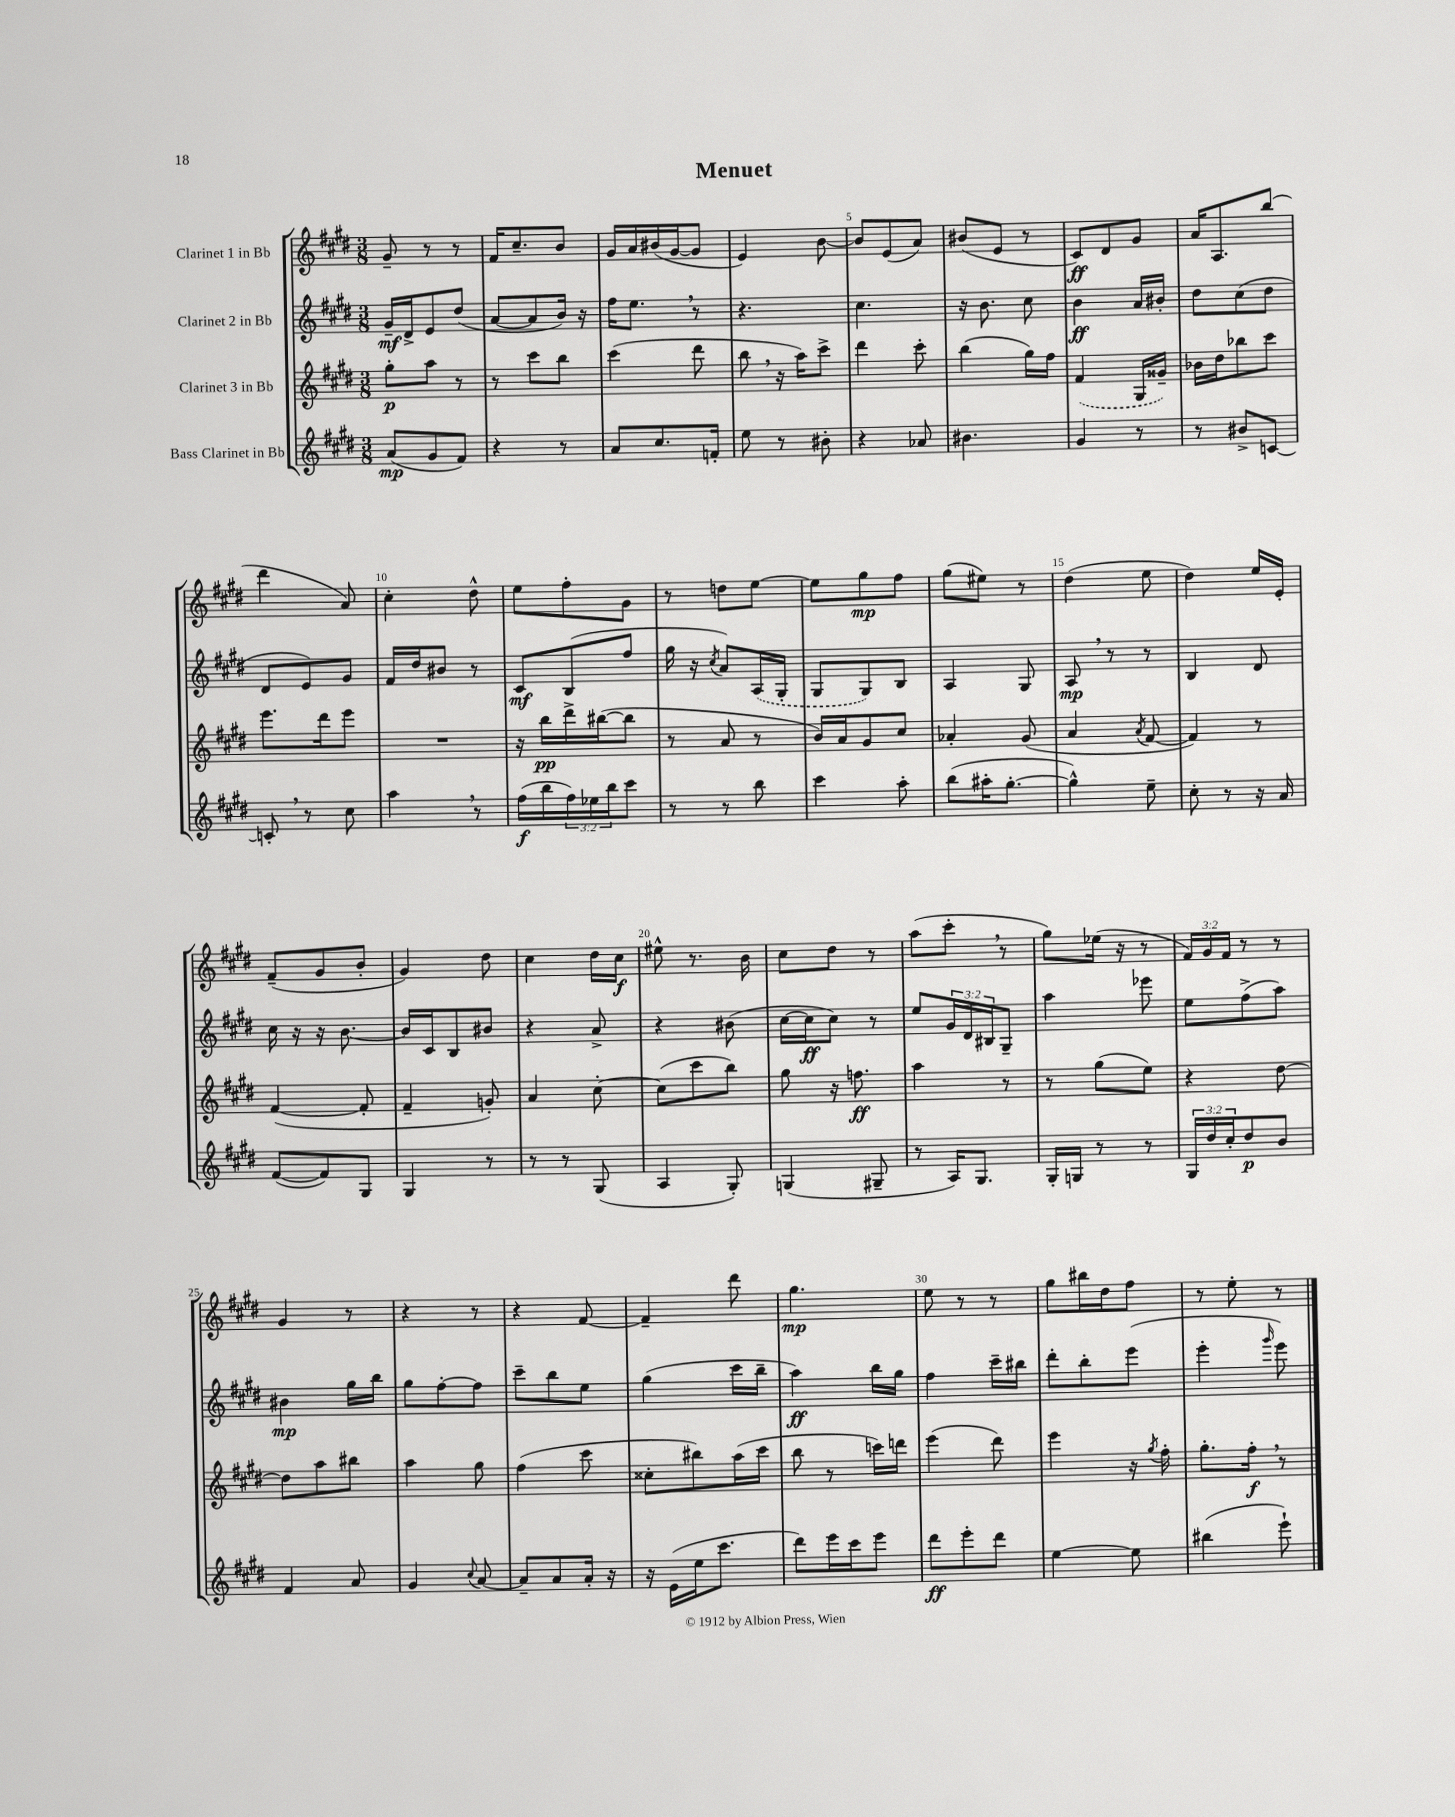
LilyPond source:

\header { title = "Menuet" }
<<
\new StaffGroup <<
\new Staff = "s0" \with { instrumentName = "Clarinet 1 in Bb" } {
    \clef treble \key e \major \numericTimeSignature \time 3/8 \override Staff.TupletNumber.text = #tuplet-number::calc-fraction-text
    gis'8-- r8 r8 |
    fis'16 cis''8.-- b'8 |
    gis'16 a'16 bis'16( gis'16~ gis'8 |
    e'4) b'8~ |
    b'8 e'8( a'8) |
    bis'8( e'8 r8 |
    cis'8\ff) dis'8 gis'8 |
    a'16 a8. b''8( |
    dis'''4 a'8) |
    cis''4-. dis''8-^ |
    e''8 fis''8-. gis'8 |
    r8 d''8 e''8~ |
    e''8 gis''8\mp fis''8 |
    gis''8( eis''8) r8 |
    dis''4( e''8 |
    dis''4) e''16 e'16-. |
    fis'8--( gis'8 b'8-. |
    gis'4) dis''8 |
    cis''4 dis''16 cis''16\f |
    eis''8-^ r8. b'16 |
    cis''8 dis''8 r8 |
    a''8( cis'''8-. \breathe r8 |
    gis''8) ees''16( r16 r8 |
    \tuplet 3/2 { fis'16) gis'16 fis'16 } r8 r8 |
    gis'4 r8 |
    r4 r8 |
    r4 fis'8~ |
    fis'4-- dis'''8 |
    gis''4.\mp |
    e''8 r8 r8 |
    gis''8 bis''16 dis''16 fis''8 |
    r8 e''8-. r8 \bar "|." |
}
\new Staff = "s1" \with { instrumentName = "Clarinet 2 in Bb" } {
    \clef treble \key e \major \numericTimeSignature \time 3/8 \override Staff.TupletNumber.text = #tuplet-number::calc-fraction-text
    gis'16--\mf dis'16-> e'8 dis''8( |
    a'8~ a'8 b'16) r16 |
    fis''16 e''8. \breathe r8 |
    r4. |
    cis''4. |
    r16 b'8. cis''8 |
    b'4\ff a'16 bis'16-. |
    dis''8 cis''8( dis''8 |
    dis'8 e'8) gis'8 |
    fis'16 dis''16 bis'8 r8 |
    cis'8\mf b8( fis''8 |
    gis''16 r16 \acciaccatura { cis''8 } a'8) \once \slurDashed a16( gis16-. |
    gis8 gis8) b8 |
    a4 gis8 |
    a8\mp \breathe r8 r8 |
    b4 dis'8 |
    cis''16 r16 r16 b'8.~ |
    b'16 cis'16 b8 bis'8 |
    r4 a'8-> |
    r4 bis'8( |
    cis''16~ cis''16\ff cis''8) r8 |
    e''8 \tuplet 3/2 { gis'16 dis'16 bis16 } gis8-- |
    a''4 ees'''8 |
    e''8 fis''8->( a''8) |
    bis'4\mp gis''16 b''16 |
    gis''8 fis''8~-. fis''8 |
    cis'''8-- b''8 e''8 |
    gis''4( cis'''16 b''16-- |
    a''4\ff) b''16 gis''16 |
    fis''4 cis'''16-- bis''16 |
    dis'''8-. b''8-. e'''8( |
    e'''4-. \grace { gis'''16 } e'''8) \bar "|." |
}
\new Staff = "s2" \with { instrumentName = "Clarinet 3 in Bb" } {
    \clef treble \key e \major \numericTimeSignature \time 3/8
    gis''8-.\p a''8 r8 |
    r8 cis'''8 b''8 |
    cis'''4( dis'''8 |
    b''8 \breathe r16 a''16) cis'''8-> |
    dis'''4 cis'''8-. |
    b''4( gis''16) fis''16 |
    \once \slurDashed fis'4( gis16 gisis'16--) |
    bes'16 dis''16 bes''8 cis'''8 |
    e'''8. dis'''16 e'''8 |
    R4. |
    r16 b''16\pp dis'''16-> bis''16~( bis''8 |
    r8 a'8 r8 |
    b'16) a'16 gis'8 cis''8 |
    aes'4-. gis'8( |
    a'4 \acciaccatura { a'8 } fis'8~ |
    fis'4) r8 |
    fis'4~( fis'8-. |
    fis'4-- g'8-.) |
    a'4 cis''8~-. |
    cis''8( cis'''8 b''8) |
    gis''8 r16 f''8.\ff |
    a''4 r8 |
    r8 gis''8( e''8) |
    r4 dis''8~ |
    dis''8 a''8 bis''8 |
    a''4 gis''8 |
    fis''4( cis'''8 |
    cisis''8-. bis''8) a''16( cis'''16 |
    b''8 r8 c'''16) d'''16 |
    e'''4( dis'''8) |
    e'''4 r16 \acciaccatura { gis''8 } fis''16-. |
    gis''8.-. fis''16-.\f \breathe r8 \bar "|." |
}
\new Staff = "s3" \with { instrumentName = "Bass Clarinet in Bb" } {
    \clef treble \key e \major \numericTimeSignature \time 3/8 \override Staff.TupletNumber.text = #tuplet-number::calc-fraction-text
    a'8\mp( gis'8 fis'8) |
    r4 r8 |
    a'8 cis''8. f'16-. |
    e''8 r8 bis'8-. |
    r4 aes'8 |
    bis'4. |
    gis'4 r8 |
    r8 bis'8-> c'8~ |
    c'8-. \breathe r8 cis''8 |
    a''4 \breathe r8 |
    fis''16\f( b''16 \tuplet 3/2 { fis''16) ees''16 b''16 } cis'''8 |
    r8 r8 b''8 |
    cis'''4 a''8-. |
    b''8( ais''16-. gis''8.~-. |
    gis''4-^) e''8-- |
    cis''8-. r8 r16 a'16 |
    fis'8~( fis'8) gis8 |
    gis4 r8 |
    r8 r8 gis8( |
    a4 gis8-.) |
    g4( gis8-- |
    r8 a16) gis8. |
    gis16-. g16 r8 r8 |
    \tuplet 3/2 { gis16 dis''16 cis''16-. } dis''8\p b'8 |
    fis'4 a'8 |
    gis'4 \appoggiatura { cis''8 } a'8~ |
    a'8-- a'8 a'16-. r16 |
    r16 e'16( e''16 cis'''8. |
    dis'''8) e'''16 cis'''16 e'''8 |
    dis'''8\ff e'''8-. dis'''8 |
    e''4~ e''8 |
    bis''4( e'''8-!) \bar "|." |
}
>>
>>
\layout { \context { \Score \override BarNumber.break-visibility = ##(#f #t #t) barNumberVisibility = #(every-nth-bar-number-visible 5) } }
